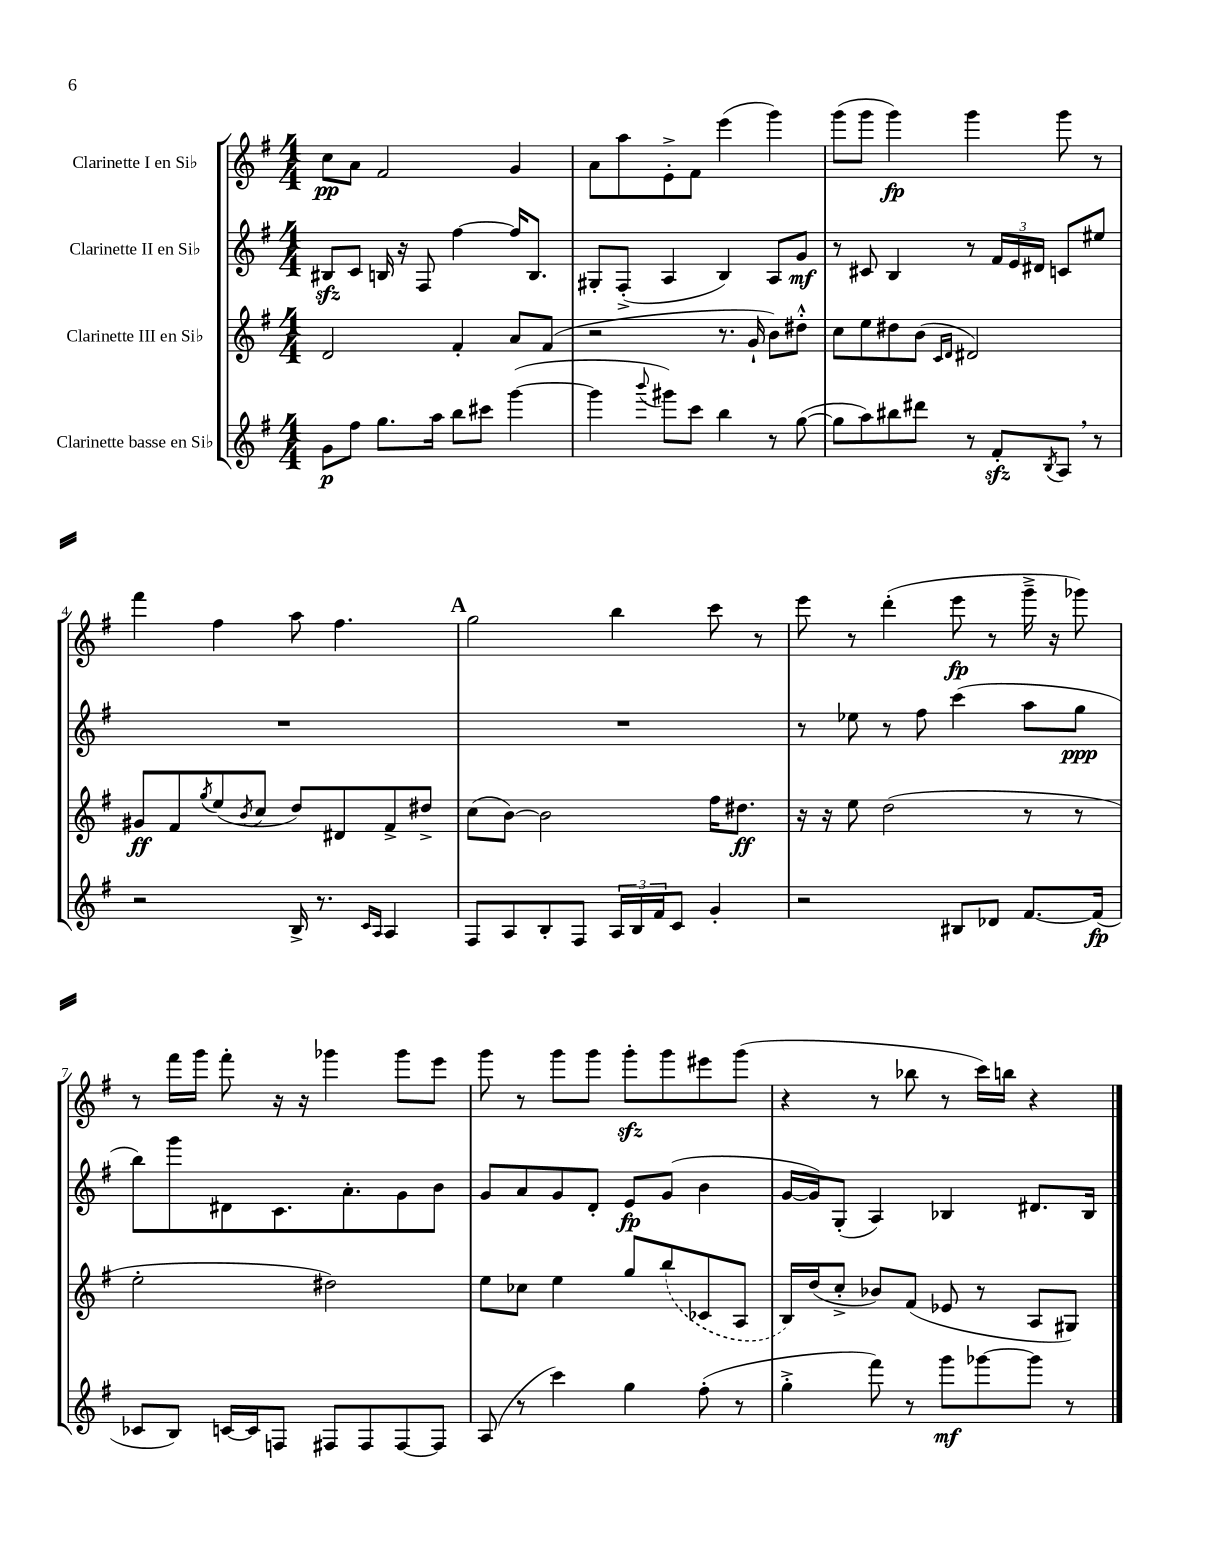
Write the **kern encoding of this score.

**kern	**kern	**kern	**kern
*staff4	*staff3	*staff2	*staff1
*clefG2	*clefG2	*clefG2	*clefG2
*k[f#]	*k[f#]	*k[f#]	*k[f#]
*M4/4	*M4/4	*M4/4	*M4/4
8g\L	2d/	8B#/L	8cc\L
8ff#\J	.	8c/J	8a\J
8.gg\L	.	16B/	2f#/
.	.	16r	.
.	.	8F#/	.
16aa\Jk	.	.	.
8bb\L	4f#'/	[4ff#\	.
8ccc#\J	.	.	.
([4ggg\	8a/L	16ff#/]LK	4g/
.	.	8.B/J	.
.	(8f#/J	.	.
=	=	=	=
4ggg\]	2r	8G#'/L	8a\L
.	.	(8F#'^/J	8aa\
8qqbbb/	.	.	.
8ggg#\L)	.	4A/	8e'^\
8ccc\J	.	.	8f#\J
4bb\	8.r	4B/)	(4eee\
.	16g`/	.	.
8r	8b\L)	8A/L	4ggg\)
([8gg\	8dd#'^^\J	8g/J	.
=	=	=	=
8gg\]L	8cc\L	8r	(8ggg\L
8aa\)	8ee\	8c#/	8ggg\J
8bb#\	8dd#\	4B/	4ggg\)
8ddd#\J	(8b\J	.	.
.	16qqc/LL	.	.
.	16qqd/JJ	.	.
8r	2d#/)	8r	4ggg\
8f#'/L	.	24f#/LL	.
.	.	24e/	.
.	.	24d#/JJ	.
8qB/	.	.	.
8A/J	.	8c/L	8ggg\
8r	.	8ee#/J	8r
=	=	=	=
2r	8g#/L	1r	4fff#\
.	8f#/	.	.
.	8qgg/	.	.
.	(8ee/	.	4ff#\
.	8qb/	.	.
.	8cc/J	.	.
16B^/	8dd/L)	.	8aa\
8.r	.	.	.
.	8d#/	.	4.ff#\
16qqc/LL	.	.	.
16qqA/JJ	.	.	.
4A/	8f#^/	.	.
.	8dd#^/J	.	.
=	=	=	=
8F#/L	(8cc\L	1r	2gg\
8A/	[8b\J)	.	.
8B'/	2b\]	.	.
8F#/J	.	.	.
24A/LL	.	.	4bb\
24B/	.	.	.
24f#/J	.	.	.
8c/J	.	.	.
4g'/	16ff#\LK	.	8ccc\
.	8.dd#\J	.	.
.	.	.	8r
=	=	=	=
2r	16r	8r	8eee\
.	16r	.	.
.	8ee\	8ee-\	8r
.	(2dd\	8r	(4ddd'\
.	.	8ff#\	.
8B#/L	.	(4ccc\	8eee\
8d-/J	.	.	8r
[8.f#/L	8r	8aa\L	16ggg~^\
.	.	.	16r
.	8r	8gg\J	8ggg-\)
(16f#/]Jk	.	.	.
=	=	=	=
8c-/L	2ee'\	8bb\L)	8r
8B/J)	.	8ggg\	16fff#\LL
.	.	.	16ggg\JJ
[16c/LL	.	8d#\	8fff#'\
16c/]J	.	.	.
8F/J	.	8.c\	16r
.	.	.	16r
8F#/L	2dd#\)	.	4ggg-\
.	.	8.a'\	.
8F#/	.	.	.
[8F#/	.	8g\	8ggg-\L
8F#/]J	.	8b\J	8eee\J
=	=	=	=
(8A/	8ee\L	8g/L	8ggg\
8r	8cc-\J	8a/	8r
4ccc\)	4ee\	8g/	8ggg\L
.	.	8d'/J	8ggg\J
4gg\	8gg/L	8e/L	8ggg'\L
.	(8bb/	(8g/J	8ggg\
(8ff#'\	8c-/	4b\	8eee#\
8r	8A/J	.	(8ggg\J
=	=	=	=
4gg'^\	16B/LL)	[16g/LL	4r
.	(16dd/J	16g/]J)	.
.	8cc'^/J	(8G'/J	.
8fff#\)	8b-/L)	4A/)	8r
8r	(8f#/J	.	8bb-\
8ggg\L	8e-/	4B-/	8r
[8ggg-\	8r	.	16ccc\LL)
.	.	.	16bb\JJ
8ggg-\]J	8A/L	8.d#/L	4r
8r	8G#/J)	.	.
.	.	16B-/Jk	.
==	==	==	==
*-	*-	*-	*-
